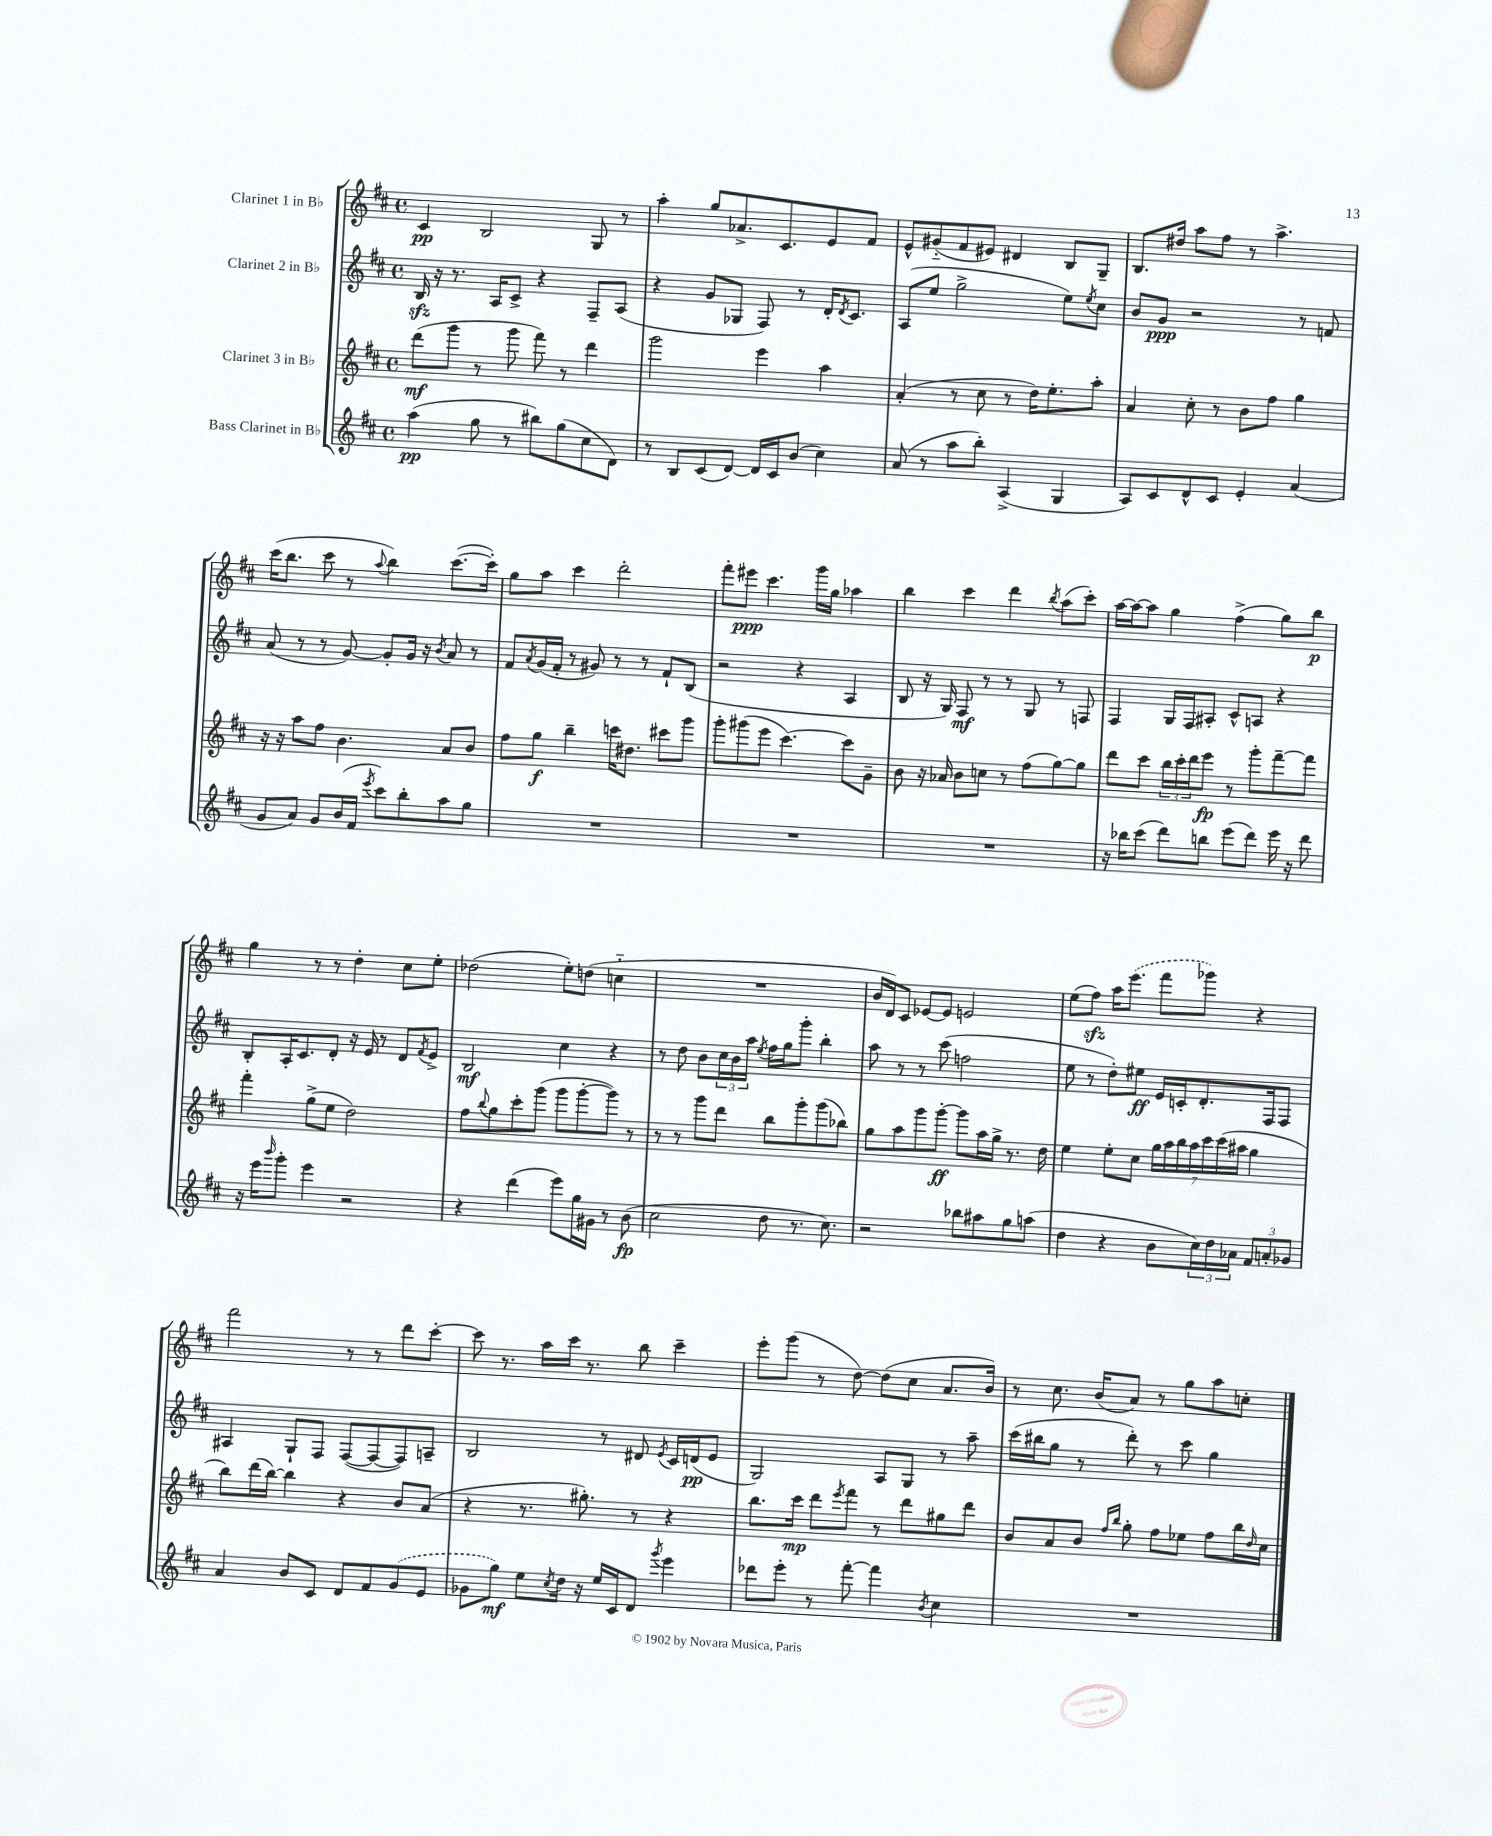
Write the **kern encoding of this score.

**kern	**dynam	**kern	**dynam	**kern	**dynam	**kern	**dynam
*part4	*part4	*part3	*part3	*part2	*part2	*part1	*part1
*staff4	*staff4	*staff3	*staff3	*staff2	*staff2	*staff1	*staff1
*I"Bass Clarinet in B♭	*	*I"Clarinet 3 in B♭	*	*I"Clarinet 2 in B♭	*	*I"Clarinet 1 in B♭	*
*clefG2	*	*clefG2	*	*clefG2	*	*clefG2	*
*k[f#c#]	*	*k[f#c#]	*	*k[f#c#]	*	*k[f#c#]	*
*M4/4	*	*M4/4	*	*M4/4	*	*M4/4	*
*met(c)	*	*met(c)	*	*met(c)	*	*met(c)	*
=1	=1	=1	=1	=1	=1	=1	=1
(4aa\	pp	(8ddd\L	mf	16Bzz/	.	4c#/	pp
.	.	.	.	16r	.	.	.
.	.	8ggg\J	.	8.r	.	.	.
8gg\	.	8r	.	.	.	2B/	.
.	.	.	.	16A/KL	.	.	.
8r	.	8ggg\	.	8c#^/J	.	.	.
8bb#X\L)	.	8fff#\)	.	4r	.	.	.
(8gg\	.	8r	.	.	.	.	.
8cc#\	.	4ddd\	.	8F#~/L	.	8G/	.
8d\J)	.	.	.	(8A/J	.	8r	.
=2	=2	=2	=2	=2	=2	=2	=2
8r	.	2ggg\	.	4r	.	4aa'\	.
8B/L	.	.	.	.	.	.	.
(8c#/	.	.	.	8g/L	.	8gg/L	.
[8d/J)	.	.	.	8G-X/J	.	8.a-X^/	.
16d/LL]	.	4eee\	.	8F#/)	.	.	.
16c#/J	.	.	.	.	.	8.c#/	.
(8b/J	.	.	.	8r	.	.	.
4cc#\)	.	4aa\	.	16d'/KL	.	8e/	.
.	.	.	.	8qd/	.	.	.
.	.	.	.	8.c#/J	.	.	.
.	.	.	.	.	.	8f#/J	.
=3	=3	=3	=3	=3	=3	=3	=3
(8a/	.	(4a'/	.	(8A/L	.	8e^^/L	.
8r	.	.	.	8ee/J	.	(8g#X/	.
8aa\L	.	8r	.	2gg^\	.	8f#/	.
8bb'\J)	.	8cc#\	.	.	.	8e#X/J)	.
(4A^/	.	8r	.	.	.	4d#X/	.
.	.	16dd\KL)	.	.	.	.	.
.	.	8.ee'\	.	.	.	.	.
4G/	.	.	.	8ee\L)	.	8B/L	.
.	.	.	.	8qee/	.	.	.
.	.	8aa'\J	.	8cc#\J	.	8G~/J	.
=4	=4	=4	=4	=4	=4	=4	=4
8A/L)	.	4a/	.	8b/L	.	8.B/L	.
8c#/	.	.	.	8g/J	ppp	.	.
.	.	.	.	.	.	16dd#X/Jk	.
8d^^/	.	8cc#'\	.	2r	.	8aa\L	.
8c#/J	.	8r	.	.	.	8ff#\J	.
4e'/	.	8b\L	.	.	.	8r	.
.	.	8ff#\J	.	.	.	4.aa^\	.
(4a/	.	4gg\	.	8r	.	.	.
.	.	.	.	8fn/	.	.	.
!!LO:LB:g=z
=5	=5	=5	=5	=5	=5	=5	=5
8g/L	.	16r	.	(8a/	.	(16ccc#\KL	.
.	.	16r	.	.	.	8.bb\J	.
8a/J)	.	8aa\L	.	8r	.	.	.
8g/L	.	8ff#\J	.	8r	.	8ccc#\	.
(16b/L	.	4.b\	.	[8g/)	.	8r	.
16f#/JJ	.	.	.	.	.	.	.
8qeee/	.	.	.	.	.	8qqaa/	.
8ccc#\L)	.	.	.	8g'/L]	.	4bb\)	.
8bb'\	.	.	.	16g/Jk	.	.	.
.	.	.	.	16r	.	.	.
.	.	.	.	8qb/	.	.	.
8aa\	.	8a/L	.	8a/	.	([8.ccc#\L	.
8gg\J	.	8b/J	.	8r	.	.	.
.	.	.	.	.	.	16ccc#'\Jk])	.
=6	=6	=6	=6	=6	=6	=6	=6
1r	.	8ff#\L	.	8f#/L	.	8gg\L	.
.	.	.	.	8qa/	.	.	.
.	.	8gg\J	f	(16g/L	.	8aa\J	.
.	.	.	.	16f#'/JJ	.	.	.
.	.	4bb~\	.	8r	.	4ccc#\	.
.	.	.	.	8g#X/)	.	.	.
.	.	16cccn\KL	.	8r	.	2ddd'\	.
.	.	8.dd#X\J	.	.	.	.	.
.	.	.	.	8r	.	.	.
.	.	8ccc#X\L	.	8f#`/L	.	.	.
.	.	8ggg\J	.	(8B/J	.	.	.
=7	=7	=7	=7	=7	=7	=7	=7
1r	.	8ggg'\L	.	2r	.	8fff#'\L	.
.	.	(8ggg#X\	.	.	.	8eee#X\J	ppp
.	.	8eee\J	.	.	.	4.ccc#\	.
.	.	[4.ccc#\)	.	.	.	.	.
.	.	.	.	4r	.	.	.
.	.	.	.	.	.	16ggg\LL	.
.	.	.	.	.	.	16gg\JJ	.
.	.	8ccc#\L]	.	4A/	.	4aa-X\	.
.	.	8g~\J	.	.	.	.	.
=8	=8	=8	=8	=8	=8	=8	=8
1r	.	8b\	.	8B/	.	4bb\	.
.	.	16r	.	16r	.	.	.
.	.	16a-X/	.	16G/)	.	.	.
.	.	8b\L	.	8F#/	mf	4ccc#\	.
.	.	8ccn\J	.	8r	.	.	.
.	.	8r	.	8r	.	4ddd\	.
.	.	(8ff#\L	.	8G/	.	.	.
.	.	.	.	.	.	8qbb/	.
.	.	[8gg\)	.	8r	.	(8aa\L	.
.	.	8gg\J]	.	8Fn/	.	8ccc#'\J)	.
=9	=9	=9	=9	=9	=9	=9	=9
16r	.	8ddd\L	.	4F#/	.	[16aa\LL	.
16bb-X\KL	.	.	.	.	.	16aa\J_	.
(8ccc#\J	.	8ccc#\J	.	.	.	8aa\J]	.
8ddd\L)	.	24bb\LL	.	16G/LL	.	4gg\	.
.	.	24ccc#'\	.	.	.	.	.
.	.	.	.	16F#/J	.	.	.
.	.	24ddd\J	.	.	.	.	.
8bbn\J	.	8eee\J	fp	8A#X'/J	.	.	.
(8eee\L	.	8r	.	8c#^^/L	.	(4ff#^\	.
8ddd\J)	.	8ggg'\L	.	8An/J	.	.	.
16eee\	.	[8fff#~\	.	4r	.	8gg\L)	.
16r	.	.	.	.	.	.	.
8ddd\	.	8fff#\J]	.	.	.	8bb\J	p
!!LO:LB:g=z
=10	=10	=10	=10	=10	=10	=10	=10
16r	.	4fff#'\	.	8B'/L	.	4gg\	.
16eee\KL	.	.	.	.	.	.	.
16qqbbb/	.	.	.	.	.	.	.
8ggg'\J	.	.	.	16A'/K	.	.	.
.	.	.	.	8.c#/	.	.	.
4eee\	.	(8gg^\L	.	.	.	8r	.
.	.	8ee\J	.	8d'/J	.	8r	.
2r	.	2dd\)	.	16r	.	4dd'\	.
.	.	.	.	16e/	.	.	.
.	.	.	.	8r	.	.	.
.	.	.	.	8d/L	.	8cc#\L	.
.	.	.	.	8qf#/	.	.	.
.	.	.	.	8e^/J	.	8ee'\J	.
=11	=11	=11	=11	=11	=11	=11	=11
4r	.	8ff#\L	.	2B/	mf	(2dd-X\	.
.	.	8qqbb/	.	.	.	.	.
.	.	8gg\	.	.	.	.	.
(4ddd\	.	8ccc#'\	.	.	.	.	.
.	.	(8ggg\J	.	.	.	.	.
8eee\L)	.	8ggg\L	.	4cc#\	.	8ee'\L)	.
16gg\L	.	[8ggg'\	.	.	.	(8ddn\J	.
16g#X\JJ	.	.	.	.	.	.	.
8r	.	8ggg\J])	.	4r	.	4ccn\	.
(8b\	fp	8r	.	.	.	.	.
=12	=12	=12	=12	=12	=12	=12	=12
2cc#\	.	8r	.	8r	.	1r	.
.	.	8r	.	8dd\	.	.	.
.	.	8ggg\L	.	8b\L	.	.	.
.	.	8ddd\J	.	24cc#\L	.	.	.
.	.	.	.	24b\	.	.	.
.	.	.	.	24aa\JJ	.	.	.
.	.	.	.	8qee/	.	.	.
8dd\	.	8bb\L	.	16ff#\LL	.	.	.
.	.	.	.	16gg\J	.	.	.
8.r	.	8ggg'\	.	8ggg'\J	.	.	.
.	.	(8ggg\	.	4bb'\	.	.	.
8.cc#\)	.	.	.	.	.	.	.
.	.	8bb-X\J)	.	.	.	.	.
=13	=13	=13	=13	=13	=13	=13	=13
2r	.	8gg\L	.	8aa\	.	16b/LL	.
.	.	.	.	.	.	16d/J)	.
.	.	8aa\	.	8r	.	8c#/J	.
.	.	8ggg\	.	8r	.	[8e-X/L	.
.	.	[8ggg'\J	ff	(8ccc#\	.	8e-/J]	.
8bb-X\L	.	8ggg\L]	.	2ffn\	.	2en/	.
8aa#X\	.	16aa\L	.	.	.	.	.
.	.	16gg^\JJ	.	.	.	.	.
8gg\	.	8.r	.	.	.	.	.
(8aan\J	.	.	.	.	.	.	.
.	.	16dd\	.	.	.	.	.
=14	=14	=14	=14	=14	=14	=14	=14
4dd\	.	4ee\	.	8ee\	.	(8ee\L	.
.	.	.	.	8r	.	8ff#zz\J)	.
4r	.	8ee'\L	.	8dd'\L)	.	16aa\KL	.
.	.	.	.	.	.	(8.eee\J	.
.	.	8cc#\J	.	8ee#X\J	ff	.	.
8b\L	.	28gg\LL	.	16e/LL	.	8fff#\L	.
.	.	28aa\	.	.	.	.	.
.	.	.	.	16cn'/J	.	.	.
.	.	28bb\	.	.	.	.	.
.	.	28aa\	.	.	.	.	.
24cc#\L)	.	.	.	8.d'/	.	8ggg-X\J)	.
.	.	28ccc#\	.	.	.	.	.
24dd\	.	.	.	.	.	.	.
.	.	(28ccc#\	.	.	.	.	.
24a-X\JJ	.	.	.	.	.	.	.
.	.	28aa#X\JJ	.	.	.	.	.
12f#/L	.	4gg\	.	.	.	4r	.
.	.	.	.	16F#/k	.	.	.
12an'/	.	.	.	.	.	.	.
.	.	.	.	8F#/J	.	.	.
12g-X/J	.	.	.	.	.	.	.
!!LO:LB:g=z
=15	=15	=15	=15	=15	=15	=15	=15
4a/	.	8bb\L)	.	4A#X/	.	2fff#\	.
.	.	(16ddd\L	.	.	.	.	.
.	.	[16bb\JJ)	.	.	.	.	.
8b/L	.	4bb\]	.	8G`/L	.	.	.
8c#/J	.	.	.	8F#/J	.	.	.
8d/L	.	4r	.	([8F#/L	.	8r	.
8f#/	.	.	.	8F#/_	.	8r	.
(8g/	.	8b/L	.	8F#/])	.	8ddd\L	.
8e/J	.	(8a/J	.	8An~/J	.	[8ccc#'\J	.
=16	=16	=16	=16	=16	=16	=16	=16
8g-X\L	.	4r	.	2B/	.	8ccc#\]	.
8gg\J)	mf	.	.	.	.	8.r	.
8ee\L	.	8.r	.	.	.	.	.
.	.	.	.	.	.	16aa\LL	.
8qcc#/	.	.	.	.	.	.	.
16dd\Jk	.	.	.	.	.	16ccc#\JJ	.
16r	.	8.gg#X'\)	.	.	.	8.r	.
16ee/LL	.	.	.	8r	.	.	.
16c#/J	.	.	.	.	.	.	.
8d/J	.	8r	.	8d#X/	.	8bb\	.
8qggg/	.	.	.	8qe/	.	.	.
4eee\	.	4r	.	16c#/LL	.	4ccc#~\	.
.	.	.	.	(16dn/J	pp	.	.
.	.	.	.	8e/J	.	.	.
=17	=17	=17	=17	=17	=17	=17	=17
8ddd-X\L	.	8.bb\L	.	2G/)	.	8eee'\L	.
8eee'\J	.	.	.	.	.	(8ggg\J	.
.	.	16ccc#\Jk	mp	.	.	.	.
8r	.	8ddd\L	.	.	.	8r	.
.	.	8qeee/	.	.	.	.	.
[8fff#'\	.	8fff#\J	.	.	.	[8dd\)	.
4fff#\]	.	8r	.	8A/L	.	(8dd\L]	.
.	.	8ddd\L	.	8G/J	.	8cc#\J	.
8qb/	.	.	.	.	.	.	.
4cc#\	.	8gg#X\	.	8r	.	8.a/L	.
.	.	8ddd\J	.	8aa~\	.	.	.
.	.	.	.	.	.	16b/Jk)	.
=18	=18	=18	=18	=18	=18	=18	=18
1r	.	8b/L	.	(16ccc#\LL	.	8r	.
.	.	.	.	16bb#X\J	.	.	.
.	.	8a/	.	8gg\J	.	8.cc#\	.
.	.	8b/J	.	8r	.	.	.
.	.	.	.	.	.	(16b/KL	.
.	.	16qqff#/LL	.	.	.	.	.
.	.	16qqbb/JJ	.	.	.	.	.
.	.	8gg'\	.	8ddd'\)	.	8a/J)	.
.	.	8ff#\L	.	8r	.	8r	.
.	.	8ee-X\J	.	8ccc#\	.	8gg\L	.
.	.	8ff#\L	.	4gg\	.	8aa\	.
.	.	16bb\L	.	.	.	8ccn'\J	.
.	.	16qqdd/	.	.	.	.	.
.	.	16cc#\JJ	.	.	.	.	.
==	==	==	==	==	==	==	==
*-	*-	*-	*-	*-	*-	*-	*-
